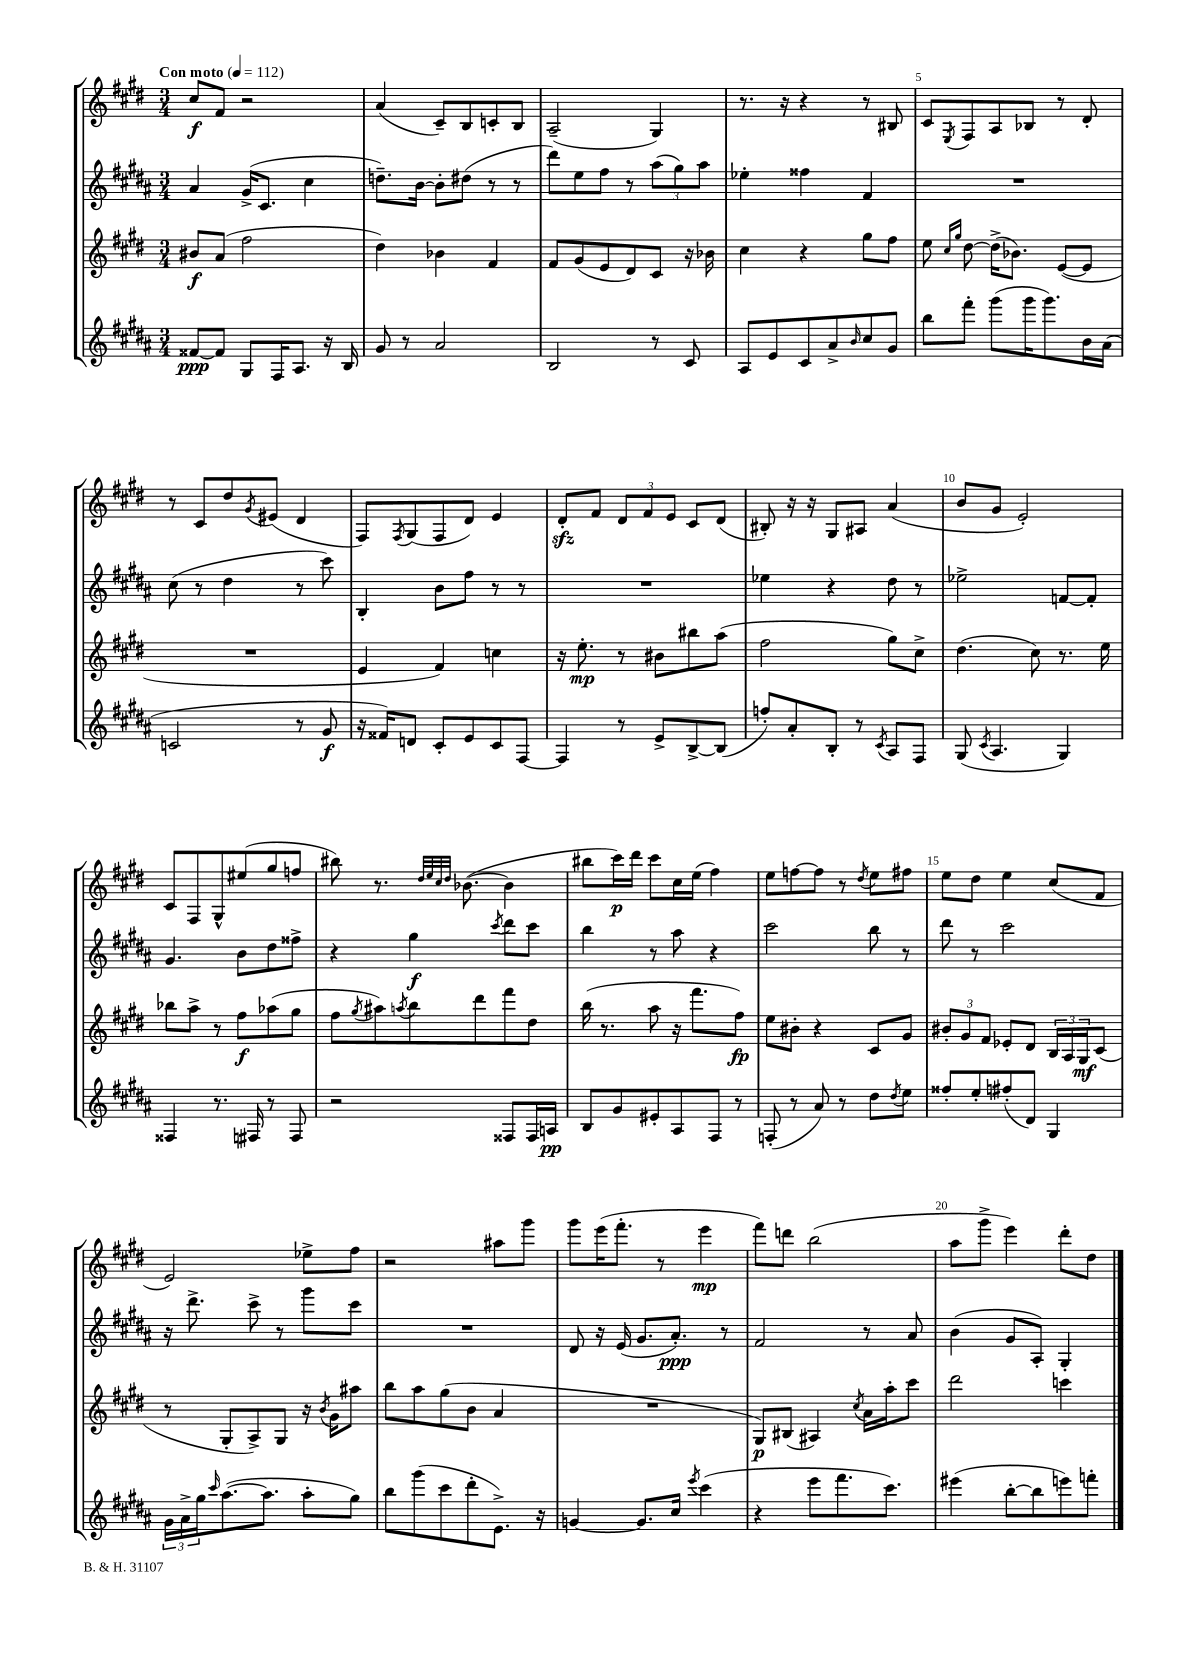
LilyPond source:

<<
\new StaffGroup <<
\new Staff = "s0" {
    \clef treble \key e \major \numericTimeSignature \time 3/4 \tempo "Con moto" 4 = 112
    cis''8\f fis'8 r2 |
    a'4( cis'8--) b8 c'8-. b8 |
    a2--( gis4) |
    r8. r16 r4 r8 bis8 |
    cis'8 \acciaccatura { e8 } fis8 a8 bes8 r8 dis'8-. |
    r8 cis'8 dis''8 \acciaccatura { gis'8 } eis'8( dis'4 |
    fis8) \acciaccatura { fis8 } gis8( fis8 dis'8) e'4 |
    dis'8-.\sfz fis'8 \tuplet 3/2 { dis'8 fis'8 e'8 } cis'8 dis'8( |
    bis8-.) r16 r16 gis8 ais8 a'4( |
    b'8 gis'8 e'2-.) |
    cis'8 fis8 gis8-^ eis''8( gis''8 f''8 |
    bis''8) r8. \grace { dis''32 e''32 cis''32 dis''32 } bes'8.~( bes'4 |
    bis''8 cis'''16\p) dis'''16 cis'''8 cis''16 e''16( fis''4) |
    e''8 f''8~ f''8 r8 \acciaccatura { dis''8 } e''8 fis''8 |
    e''8 dis''8 e''4 cis''8( fis'8 |
    e'2) ees''8-> fis''8 |
    r2 ais''8 gis'''8 |
    gis'''8 e'''16( fis'''8.-. r8 e'''4\mp |
    fis'''8) d'''8 b''2( |
    a''8 gis'''8-> e'''4) dis'''8-. dis''8 \bar "|." |
}
\new Staff = "s1" {
    \clef treble \key b \major \numericTimeSignature \time 3/4
    ais'4 gis'16->( cis'8. cis''4 |
    d''8.--) b'16~ b'8-. dis''8( r8 r8 |
    dis'''8) e''8 fis''8 r8 \tuplet 3/2 { ais''8( gis''8) ais''8 } |
    ees''4-. fisis''4 fis'4 |
    R2. |
    cis''8( r8 dis''4 r8 cis'''8) |
    b4-. b'8 fis''8 r8 r8 |
    R2. |
    ees''4 r4 dis''8 r8 |
    ees''2-> f'8~ f'8-. |
    gis'4. b'8 dis''8 fisis''8-> |
    r4 gis''4\f \acciaccatura { cis'''8 } dis'''8 cis'''8 |
    b''4 r8 ais''8 r4 |
    cis'''2 b''8 r8 |
    dis'''8 r8 cis'''2 |
    r16 dis'''8.-> cis'''8-> r8 gis'''8 cis'''8 |
    R2. |
    dis'8 r16 e'16( gis'8. ais'8.-.\ppp) r8 |
    fis'2 r8 ais'8 |
    b'4( gis'8 ais8-.) gis4-. \bar "|." |
}
\new Staff = "s2" {
    \clef treble \key e \major \numericTimeSignature \time 3/4
    bis'8\f a'8( fis''2 |
    dis''4) bes'4 fis'4 |
    fis'8 gis'8( e'8 dis'8) cis'8 r16 bes'16 |
    cis''4 r4 gis''8 fis''8 |
    e''8 \grace { cis''16 gis''16 } dis''8~ dis''16->( bes'8.) e'8~( e'8 |
    R2. |
    e'4 fis'4) c''4 |
    r16 e''8.-.\mp r8 bis'8 bis''8 a''8( |
    fis''2 gis''8) cis''8-> |
    dis''4.( cis''8) r8. e''16 |
    bes''8 a''8-> r8 fis''8\f aes''8( gis''8 |
    fis''8 \acciaccatura { gis''8 } ais''8) \acciaccatura { a''8 } b''8 dis'''8 fis'''8 dis''8 |
    b''16( r8. a''8 r16 fis'''8. fis''8\fp) |
    e''8 bis'8-. r4 cis'8 gis'8 |
    \tuplet 3/2 { bis'8-. gis'8 fis'8 } ees'8-. dis'8 \tuplet 3/2 { b16 a16 gis16\mf } cis'8( |
    r8 gis8-. a8->) gis8 r16 \acciaccatura { b'8 } gis'16 ais''8 |
    b''8 a''8 gis''8( b'8 a'4 |
    R2. |
    gis8\p) bis8( ais4) \acciaccatura { cis''8 } a'16 a''16-. cis'''8 |
    dis'''2 c'''4 \bar "|." |
}
\new Staff = "s3" {
    \clef treble \key b \major \numericTimeSignature \time 3/4
    fisis'8~\ppp fisis'8 gis8 fis16 ais8. r16 b16 |
    gis'8 r8 ais'2 |
    b2 r8 cis'8 |
    ais8 e'8 cis'8 ais'8-> \grace { b'16 } cis''8 gis'8 |
    b''8 fis'''8-. gis'''8( gis'''16 gis'''8.) b'16 ais'16( |
    c'2 r8 gis'8\f |
    r16 fisis'16) d'8 cis'8-. e'8 cis'8 fis8~ |
    fis4 r8 e'8-> b8~-> b8( |
    f''8-.) ais'8-. b8-. r8 \acciaccatura { cis'8 } ais8 fis8 |
    gis8( \acciaccatura { cis'8 } ais4. gis4) |
    fisis4 r8. fis16 r8 fis8 |
    r2 fisis8 fisis16 a16\pp |
    b8 gis'8 eis'8-. ais8 fis8 r8 |
    f8-.( r8 ais'8) r8 dis''8 \acciaccatura { dis''8 } e''8 |
    fisis''8-. e''8-. fis''8-.( dis'8) gis4 |
    \tuplet 3/2 { gis'16 ais'16-> gis''16 } \grace { cis'''16 } ais''8.~( ais''8. ais''8-. gis''8) |
    b''8 gis'''8( cis'''8 dis'''8-. e'8.->) r16 |
    g'4~ g'8. cis''16 \acciaccatura { e'''8 } cis'''4( |
    r4 e'''8 fis'''8. cis'''8.) |
    eis'''4( b''8~-. b''8 e'''8) f'''8-. \bar "|." |
}
>>
>>
\layout { \context { \Score \override BarNumber.break-visibility = ##(#f #t #t) barNumberVisibility = #(every-nth-bar-number-visible 5) } }
